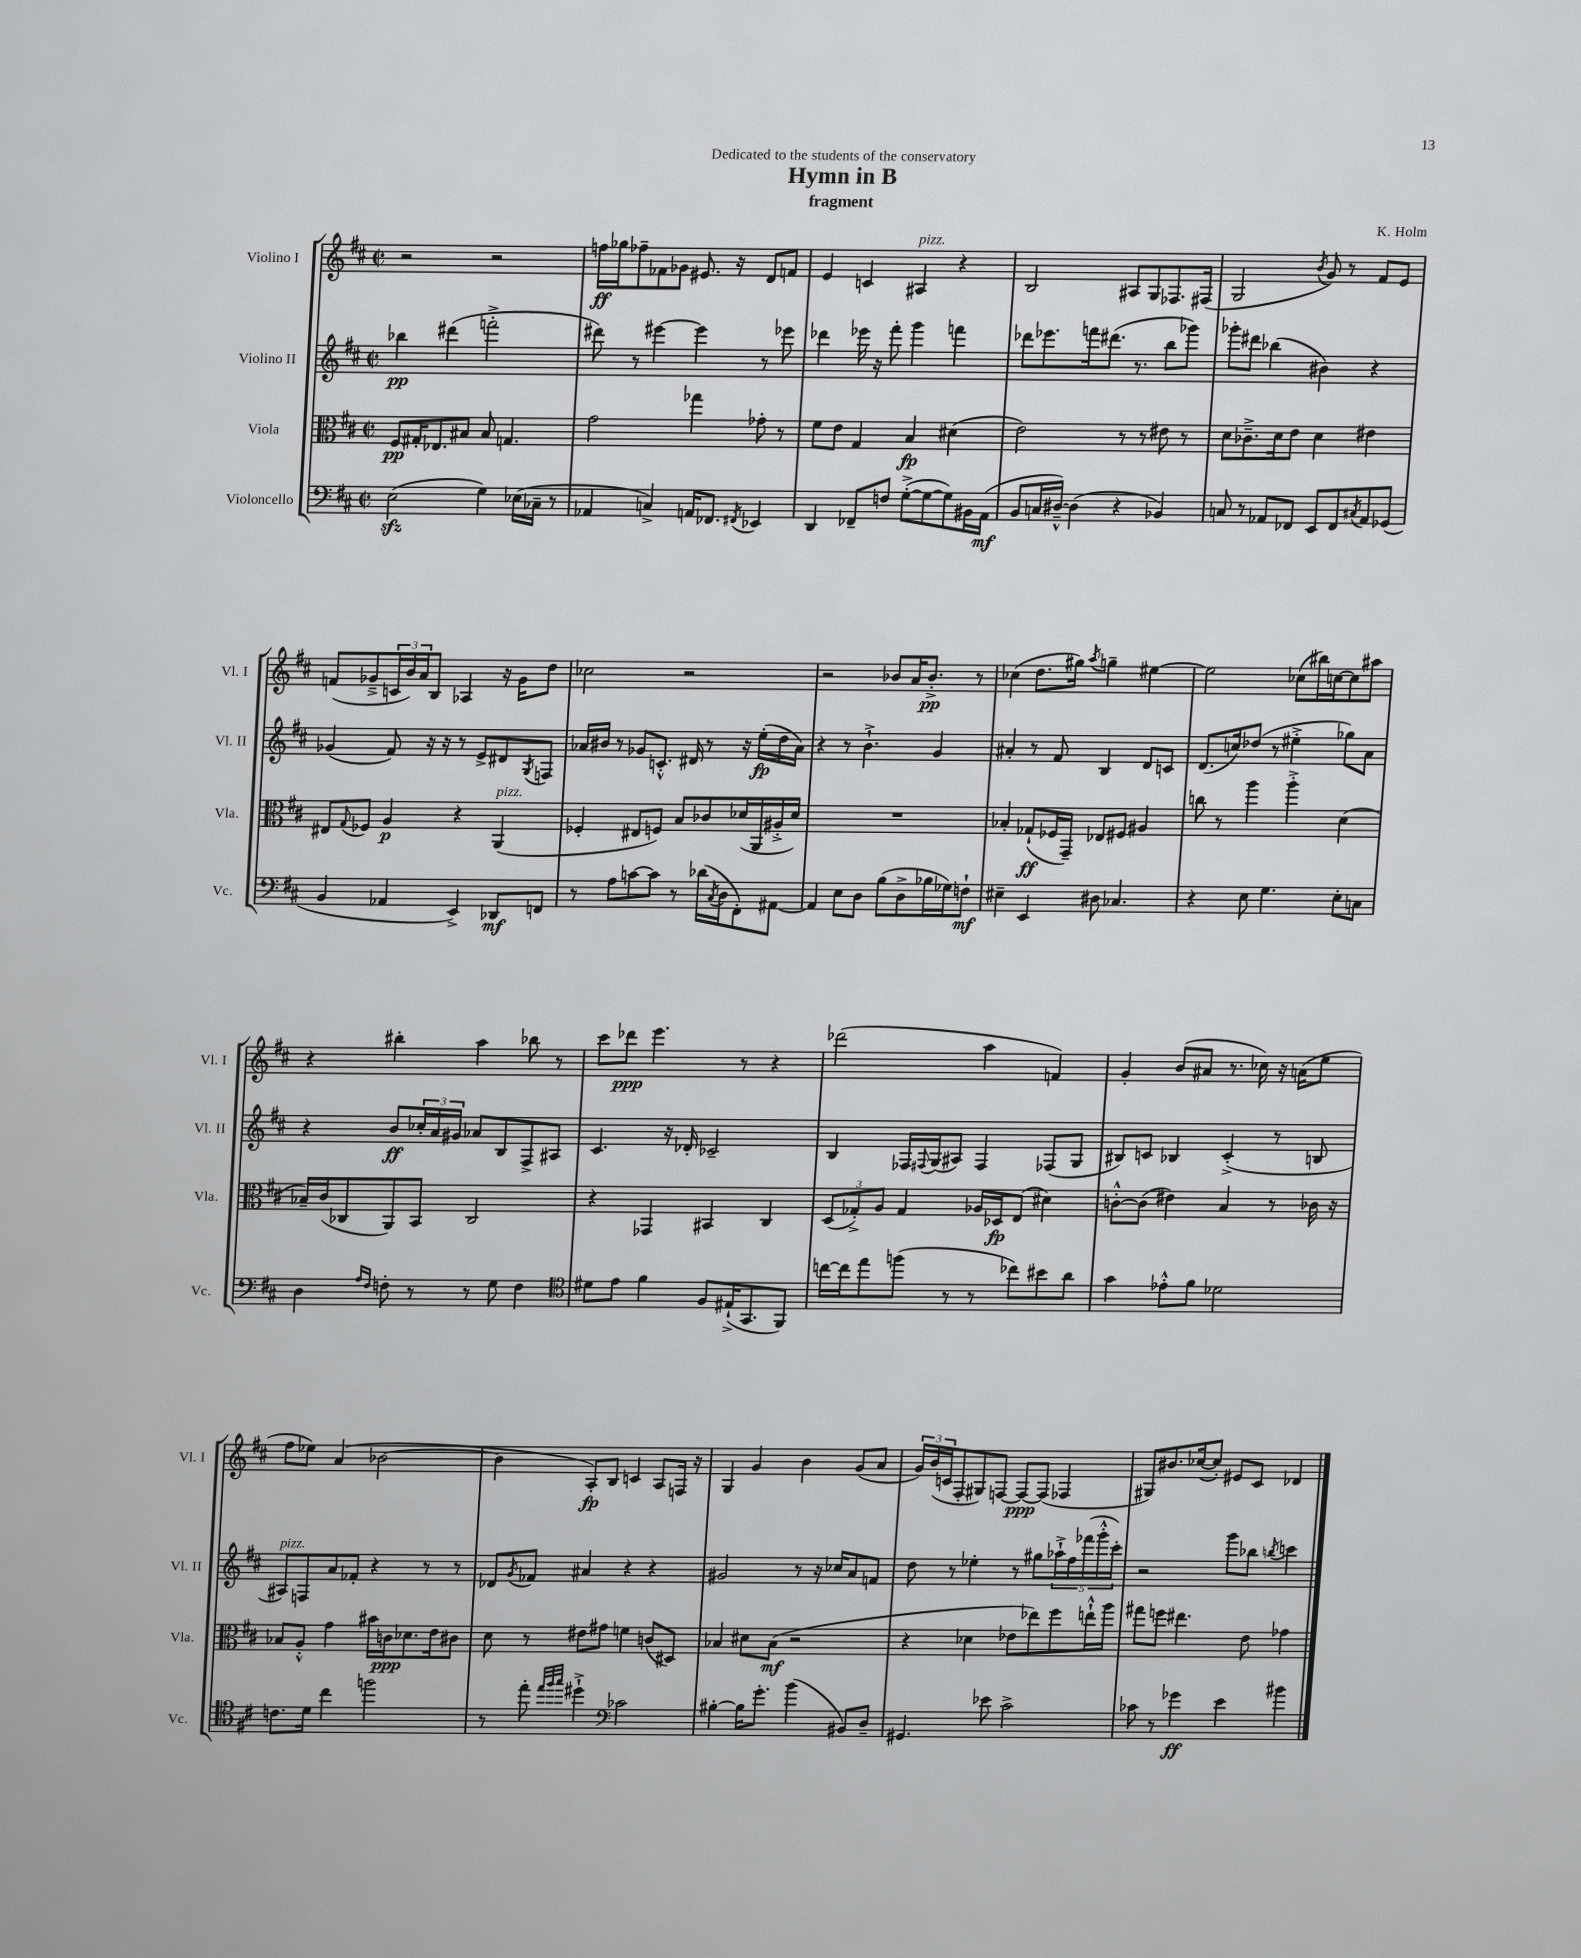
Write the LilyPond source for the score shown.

\header { title = "Hymn in B" composer = "K. Holm" subtitle = "fragment" dedication = "Dedicated to the students of the conservatory" }
<<
\new StaffGroup <<
\new Staff = "s0" \with { instrumentName = "Violino I" shortInstrumentName = "Vl. I" } {
    \clef treble \key d \major \defaultTimeSignature \time 2/2
    r2 r2 |
    f''16\ff ges''16 fes''8-- fes'8 ges'8 eis'8. r16 d'8 f'8 |
    e'4 c'4 ais4^\markup { \italic "pizz." } r4 |
    b2 ais8 g8 fes8. fis16( |
    g2 \acciaccatura { b'8 } g'8) r8 fis'8 e'8 |
    f'8( ges'8---> \tuplet 3/2 { c'16 b'16) a'16 } b8 aes4 r16 ges'16 d''8 |
    ces''2 r2 |
    r2 bes'8 a'16 bes'8.-.->\pp r8 |
    ces''4( d''8. gis''16) \acciaccatura { a''8 } g''4-- eis''4~ |
    eis''2 ces''8( bis''16) c''16~ c''8 ais''8 |
    r4 bis''4-. a''4 bes''8 r8 |
    cis'''8 des'''8\ppp e'''4. r8 r4 |
    des'''2( a''4 f'4) |
    g'4-. b'8( ais'8 r8. ces''16) r16 a'16( e''8 |
    fis''8 ees''8) a'4( bes'2~ |
    bes'4 a8-.\fp) b8 c'4 a8 f16 r16 |
    g4 g'4 b'4 g'8( a'8 |
    \tuplet 3/2 { g'16) b'16( c'16 } fis8-. gis8) f8~ f8~\ppp f8( fes4 |
    gis8) bis'8. ces''16~( ces''8-.) eis'8 cis'8 des'4 \bar "|." |
}
\new Staff = "s1" \with { instrumentName = "Violino II" shortInstrumentName = "Vl. II" } {
    \clef treble \key d \major \defaultTimeSignature \time 2/2
    bes''4\pp dis'''4( f'''2-.-> |
    dis'''8) r8 eis'''4~ eis'''4 r8 ees'''8 |
    des'''4 ees'''16 r16 fis'''8-. g'''4 f'''4 |
    des'''8 ees'''8. f'''16 dis'''8.( r8. b''8 ges'''8) |
    ges'''8-. dis'''8 bes''4( bis'4) r4 |
    ges'4( fis'8) r16 r16 r8 e'8-> dis'8 \acciaccatura { g8 } f8 |
    aes'16 bis'16 r8 ges'8 c'8.-.-^ dis'16 r8 r16 e''16-.\fp( d''16 aes'16) |
    r4 r8 b'4.-!-> g'4 |
    ais'4-. r8 fis'8 b4 d'8 c'8 |
    d'8.( c''16) des''8( r8 eis''4-.-> ges''8) a'8 |
    r4 b'8\ff \tuplet 3/2 { ces''16-. a'16 gis'16 } aes'8 b8 fis8-> ais8 |
    cis'4. r16 des'16-. ces'2-- |
    b4 fes16 \appoggiatura { fis8 } g16( ais8) fis4 fes8( g8 |
    bis8) c'8 bes4 c'4-.->( r8 b8 |
    ais8^\markup { \italic "pizz." }) f8 a'8 fes'8-. r4 r8 r8 |
    des'8 \acciaccatura { g'8 } fes'8 ais'4 r4 r4 |
    gis'2 r8 r16 ces''16 a'8 f'8 |
    d''8 r8 ees''4-. r8 gis''8 \tuplet 5/4 { aes''16-!-> fis''16 fes'''16( g'''16-.-^ cis'''16-.) } |
    r2 g'''8 bes''8 \acciaccatura { b''8 } c'''4 \bar "|." |
}
\new Staff = "s2" \with { instrumentName = "Viola" shortInstrumentName = "Vla." } {
    \clef alto \key d \major \defaultTimeSignature \time 2/2
    fis8\pp gis16-. ees8. bis8 bis8 g4. |
    g'2 ges''4 ges'8-. r8 |
    fis'8 e'8 g4 b4\fp dis'4( |
    e'2) r8 r8 eis'8 r8 |
    d'8 ces'8.---> d'16 e'8 d'4 eis'4 |
    eis8 \appoggiatura { g8 } fes8 a4\p r4 a,4^\markup { \italic "pizz." }( |
    fes4-. eis8 f8) b8 ces'8 des'16( a,16 ais16-.-> des'16) |
    R1 |
    bes4-. ges8-!\ff( fes16 g,16--) ees8 fis8 ais4 |
    c''8 r8 a''4 a''4-.-> d'4( |
    bes16--) cis'16( ces8 a,8) b,8 ces2 |
    r4 ges,4 bis,4 cis4 |
    \tuplet 3/2 { d8( ges8-.->) a8 } ges4 aes16 des16\fp e8( dis'4) |
    c'8~-.-^ c'8( eis'4) b4 r8 ces'16 r16 |
    bes8 a8-.-^ g'4 bis'16 c'16\ppp des'8. e'16 cis'8 |
    d'8 r8 eis'8 gis'8 f'4 c'8( dis8) |
    bes4 dis'8 bes8\mf( r2 |
    r4 des'4 ees'8 ees''8) fis''8 e''16-!-^ a''16 |
    gis''8 f''8 eis''4. e'8 ges'4 \bar "|." |
}
\new Staff = "s3" \with { instrumentName = "Violoncello" shortInstrumentName = "Vc." } {
    \clef bass \key d \major \defaultTimeSignature \time 2/2
    e2\sfz( g4) ees16( ces16-- r8 |
    aes,4 c4->) a,16 fes,8. \acciaccatura { fis,8 } ees,4 |
    d,4 fes,8-- f8 g8~-.->( g8~ g8) bis,16 a,16\mf( |
    b,8 c16 dis16~---^) dis4( r4 bes,4) |
    c8 r8 aes,8 fes,8 e,8 fes,8 \acciaccatura { cis8 } aes,8 ges,8( |
    b,4 aes,4 e,4->) des,8\mf f,8 |
    r8 a8 c'8~ c'8 r8 des'16( \acciaccatura { cis8 } d16 fis,8-.) ais,8~ |
    ais,4 e8 d8 b8( d8-> bes16 ges16) f8-!\mf |
    eis4-- e,4 dis8 ces4. |
    r4 e8 g4. e8-. c8 |
    d4 \grace { a16 fis16 } f8-. r8 r8 g8 f4 |
    \clef tenor dis'8 e'8 fis'4 fis8 eis16-!->( g,8. fis,8) |
    c''16~ c''16 e''8 f''8( r8 r8 ces''8) bis'8 a'8 |
    g'4 ees'8-.-^ fis'8 des'2 |
    c'8. d'16 cis''4 f''2 |
    r8 e''8-. \grace { e''32 fis''32 g''32 } dis''4-!-> \clef bass ces'2 |
    bis4~-. bis16 g'8.-. b'4( bis,8) d8-- |
    gis,4. ees'8 cis'2-> |
    ces'8 r8 ges'4\ff e'4 bis'4 \bar "|." |
}
>>
>>
\layout { \context { \Score \remove "Bar_number_engraver" } }
